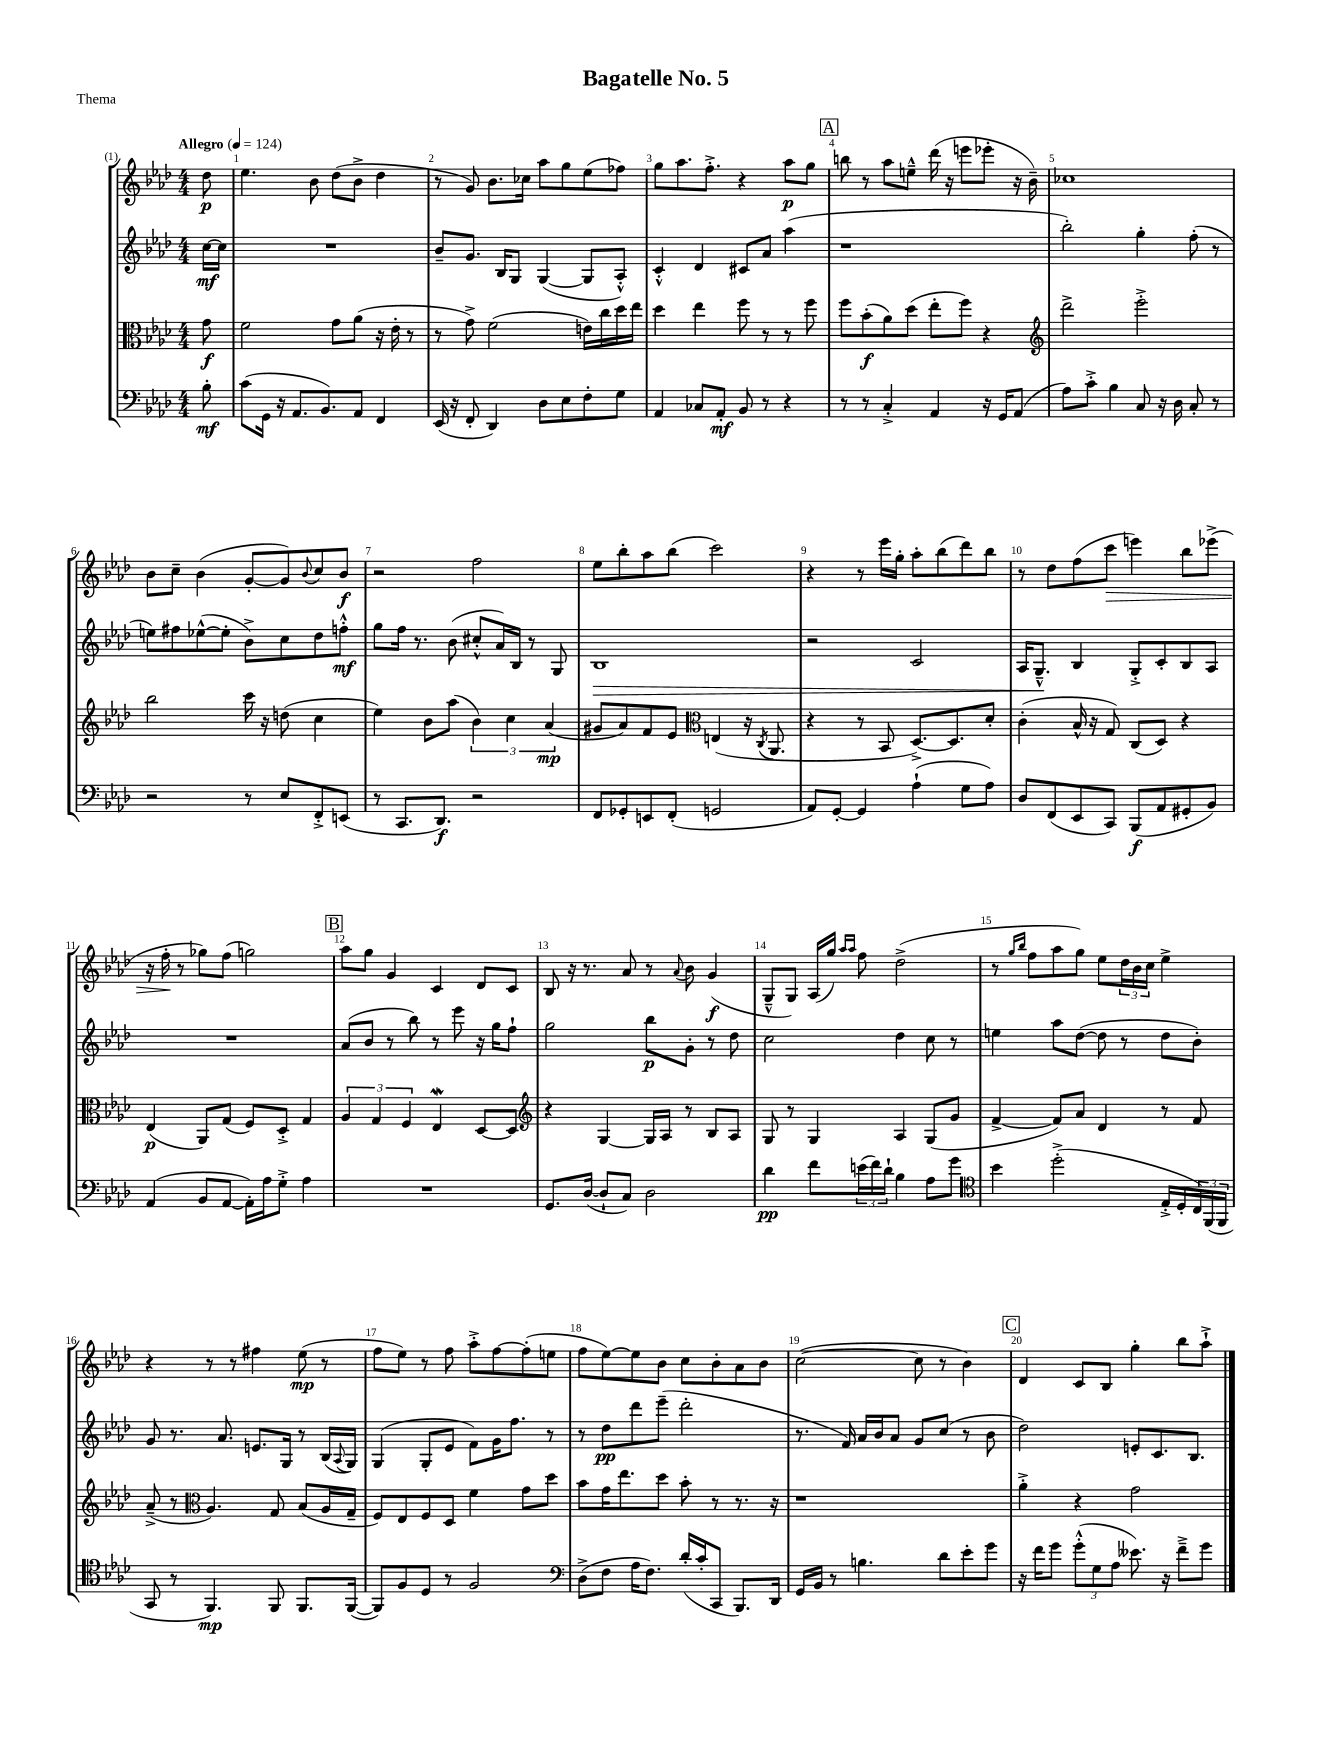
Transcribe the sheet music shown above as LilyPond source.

\header { title = "Bagatelle No. 5" piece = "Thema" }
<<
\new StaffGroup <<
\new Staff = "s0" {
    \clef treble \key aes \major \numericTimeSignature \time 4/4 \partial 8 \tempo "Allegro" 4 = 124
    des''8\p |
    ees''4. bes'8 des''8( bes'8-> des''4 |
    r8 g'8) bes'8. ces''16 aes''8 g''8 ees''8( fes''8) |
    g''8 aes''8. f''8.-.-> r4 aes''8\p g''8 |
    \mark \markup { \box "A" } b''8 r8 aes''8 e''8---^ des'''16( r16 e'''8 ees'''8-. r16 bes'16--) |
    ces''1 |
    bes'8 c''8-- bes'4( g'8~-. g'8) \appoggiatura { bes'8 } c''8 bes'8\f |
    r2 f''2 |
    ees''8 bes''8-. aes''8 bes''8( c'''2) |
    r4 r8 ees'''16 g''16-. aes''8-. bes''8( des'''8) bes''8 |
    r8 des''8 f''8( c'''8\> e'''4) bes''8 ees'''8->( |
    r16 f''16-.\! r8 ges''8) f''8( g''2) |
    \mark \markup { \box "B" } aes''8 g''8 g'4 c'4 des'8 c'8 |
    bes8 r16 r8. aes'8 r8 \appoggiatura { aes'8 } bes'8 g'4\f( |
    g8---^ g8) aes16( g''16) \grace { aes''16 aes''16 } f''8 des''2->( |
    r8 \grace { g''16 bes''16 } f''8 aes''8 g''8) ees''8 \tuplet 3/2 { des''16 bes'16 c''16 } ees''4-> |
    r4 r8 r8 fis''4 ees''8\mp( r8 |
    f''8 ees''8) r8 f''8 aes''8-.-> f''8~ f''8-.( e''8 |
    f''8 ees''8~) ees''8 bes'8 c''8 bes'8-. aes'8 bes'8 |
    c''2~( c''8 r8 bes'4) |
    \mark \markup { \box "C" } des'4 c'8 bes8 g''4-. bes''8 aes''8-!-> \bar "|." |
}
\new Staff = "s1" {
    \clef treble \key aes \major \numericTimeSignature \time 4/4 \partial 8
    c''16~\mf c''16 |
    R1 |
    bes'8-- g'8. bes16 g8 g4~( g8 aes8-.-^) |
    c'4-.-^ des'4 cis'8 aes'8 aes''4( |
    \mark \markup { \box "A" } r1 |
    bes''2-.) g''4-. f''8-.( r8 |
    e''8) fis''8 ees''8~-^( ees''8-. bes'8->) c''8 des''8 f''8-.-^\mf |
    g''8 f''16 r8. bes'8( cis''8-.-^ aes'16) bes16 r8 g8 |
    bes1\> |
    r2 c'2 |
    aes16 g8.---^\! bes4 g8-.-> c'8-. bes8 aes8 |
    R1 |
    \mark \markup { \box "B" } aes'8( bes'8 r8 bes''8) r8 ees'''8 r16 g''16 f''8-! |
    g''2 bes''8\p g'8-. r8 des''8 |
    c''2 des''4 c''8 r8 |
    e''4 aes''8 des''8~( des''8 r8 des''8 bes'8-.) |
    g'8 r8. aes'8. e'8. g16 r8 bes16( \appoggiatura { aes8 } g16) |
    g4( g8-. ees'8 f'8) g'16 f''8. r8 |
    r8 des''8\pp des'''8 ees'''8--( des'''2-. |
    r8. f'16) aes'16 bes'16 aes'8 g'8 c''8( r8 bes'8 |
    \mark \markup { \box "C" } des''2) e'8-. c'8. bes8. \bar "|." |
}
\new Staff = "s2" {
    \clef alto \key aes \major \numericTimeSignature \time 4/4 \partial 8
    g'8\f |
    f'2 g'8 aes'8( r16 ees'16-. r8 |
    r8 g'8->) f'2( e'16) c''16 des''16 ees''16 |
    des''4 ees''4 f''8 r8 r8 f''8 |
    \mark \markup { \box "A" } f''8 bes'8-.\f( aes'8) des''8( ees''8-. f''8) r4 |
    \clef treble des'''2-> ees'''2-.-> |
    bes''2 c'''16 r16 d''8( c''4 |
    ees''4) bes'8 aes''8( \tuplet 3/2 { bes'4) c''4 aes'4\mp( } |
    gis'8 aes'8) f'8 ees'8 \clef alto e4( r16 \acciaccatura { c8 } aes,8. |
    r4 r8 bes,8 des8.~->) des8. des'8-. |
    c'4-.( bes16-^ r16 g8) c8( des8) r4 |
    ees4\p( aes,8) g8( f8) des8-.-> g4 |
    \mark \markup { \box "B" } \tuplet 3/2 { aes4 g4 f4 } ees4\mordent des8~ des8 |
    \clef treble r4 g4~ g16 aes16 r8 bes8 aes8 |
    g8 r8 g4 aes4 g8( g'8 |
    f'4~-> f'8) aes'8 des'4 r8 f'8 |
    aes'8--->( r8 \clef alto aes4.) g8 bes8( aes16 g16-- |
    f8) ees8 f8 des8 f'4 g'8 des''8 |
    bes'8 g'16 ees''8. des''8 bes'8-. r8 r8. r16 |
    r1 |
    \mark \markup { \box "C" } aes'4-.-> r4 g'2 \bar "|." |
}
\new Staff = "s3" {
    \clef bass \key aes \major \numericTimeSignature \time 4/4 \partial 8
    bes8-.\mf |
    c'8( g,16 r16 aes,8. bes,8.) aes,8 f,4 |
    ees,16( r16 f,8-. des,4) des8 ees8 f8-. g8 |
    aes,4 ces8 aes,8-.\mf bes,8 r8 r4 |
    \mark \markup { \box "A" } r8 r8 c4-.-> aes,4 r16 g,16 aes,8( |
    aes8) c'8-.-> bes4 c8 r16 des16 c8-. r8 |
    r2 r8 ees8 f,8-.-> e,8( |
    r8 c,8. des,8.\f) r2 |
    f,8 ges,8-. e,8 f,8-.( g,2 |
    aes,8) g,8~-. g,4 aes4-!( g8 aes8) |
    des8 f,8( ees,8 c,8) bes,,8\f( aes,8 gis,8-. bes,8) |
    aes,4( bes,8 aes,8~ aes,16-.) aes16 g8-.-> aes4 |
    \mark \markup { \box "B" } R1 |
    g,8. des16~( des8-! c8) des2 |
    des'4\pp f'8 \tuplet 3/2 { e'16( f'16) des'16-! } bes4 aes8 g'8 |
    \clef tenor bes'4 des''2-.->( ees16-.-> des16-. \tuplet 3/2 { c16) f,16( f,16 } |
    g,8 r8 f,4.\mp) f,8 f,8. f,16~( |
    f,8) f8 des8 r8 f2 |
    \clef bass des8->( f8 aes16 f8.) des'16-.( c'16-. c,8 bes,,8.) des,16 |
    g,16 bes,16 r8 b4. des'8 ees'8-. g'8 |
    \mark \markup { \box "C" } r16 f'16 g'8 \tuplet 3/2 { g'8-.-^( g8 aes8 } eeses'8.) r16 f'8---> g'8 \bar "|." |
}
>>
>>
\layout { \context { \Score \override BarNumber.break-visibility = ##(#f #t #t) barNumberVisibility = #all-bar-numbers-visible } }
